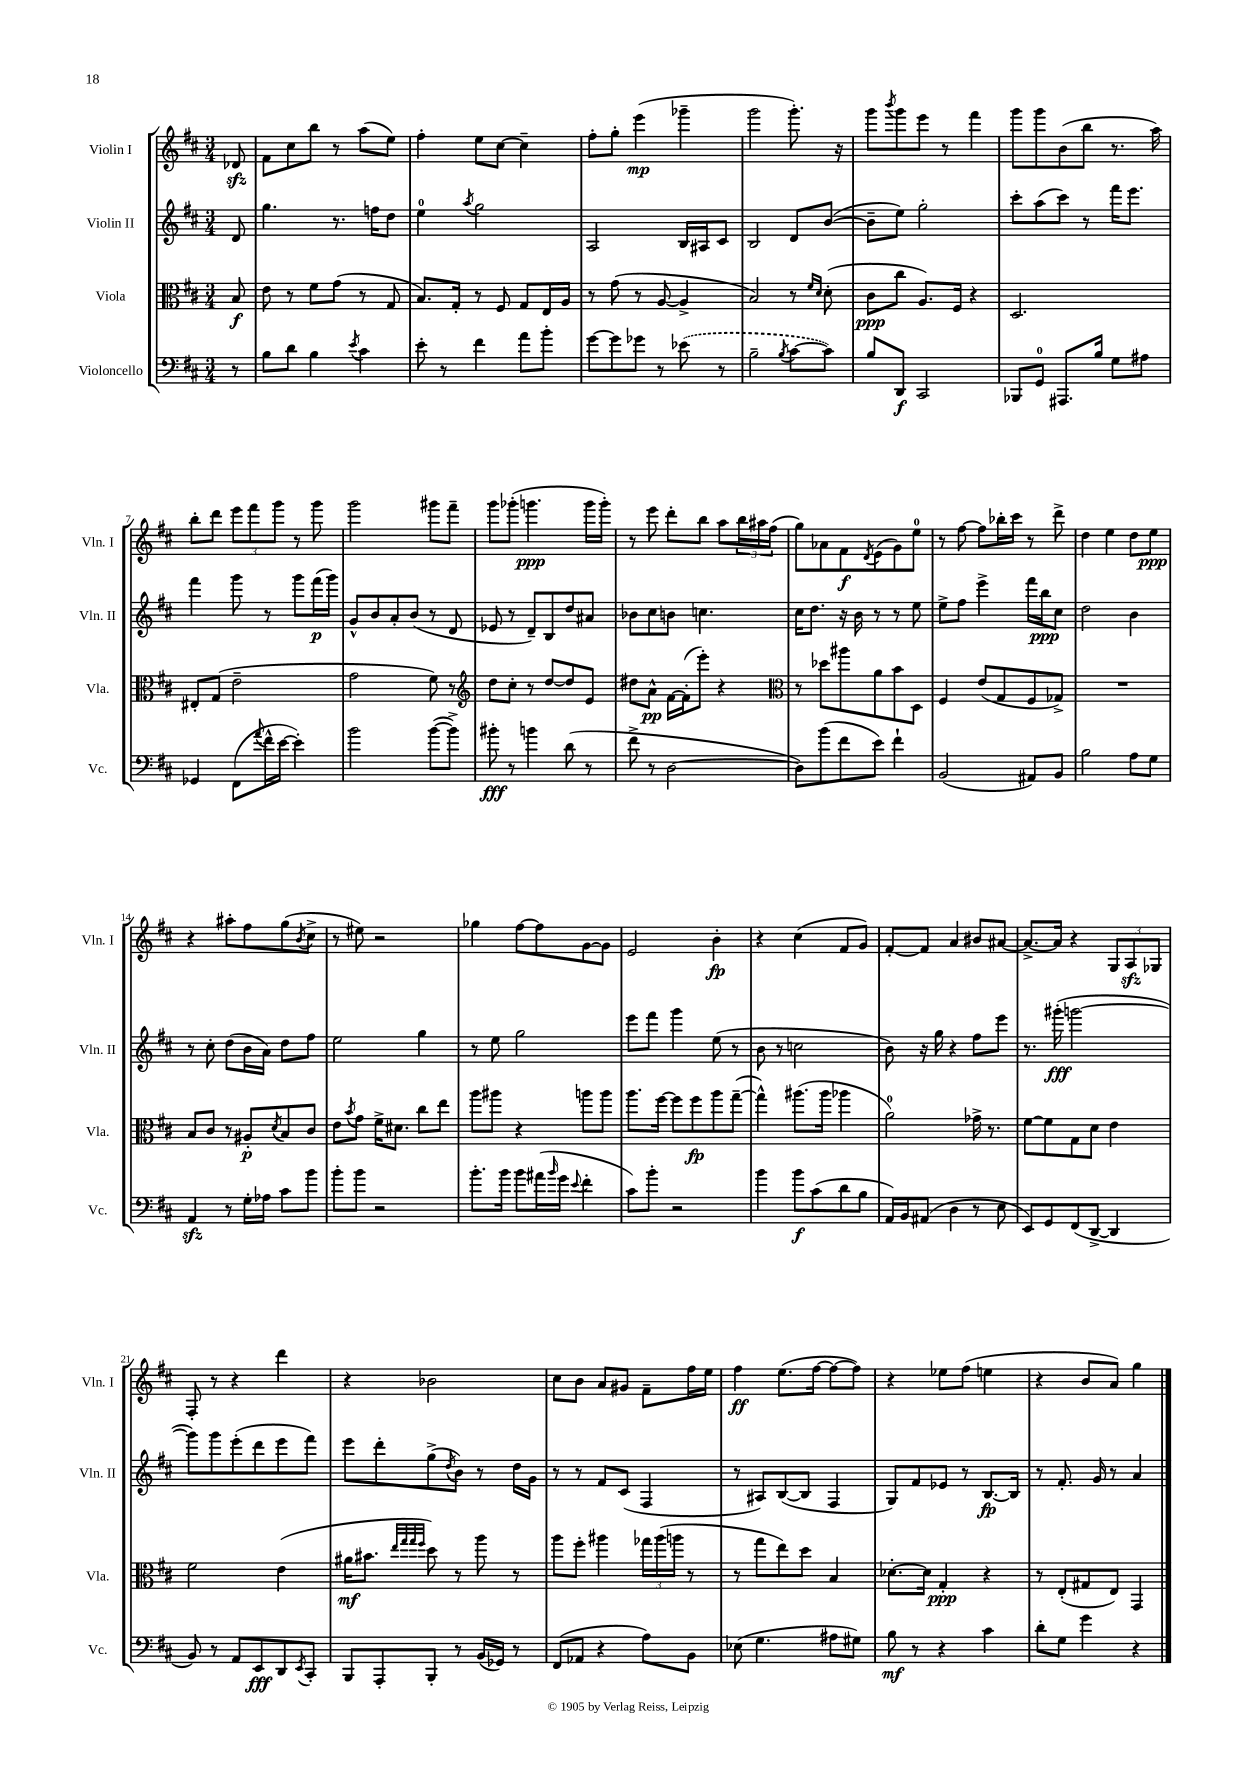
<<
\new StaffGroup <<
\new Staff = "s0" \with { instrumentName = "Violin I" shortInstrumentName = "Vln. I" } {
    \clef treble \key d \major \numericTimeSignature \time 3/4 \partial 8
    des'8\sfz |
    fis'8 cis''8 b''8 r8 a''8( e''8) |
    fis''4-. e''8 cis''8~ cis''4-- |
    fis''8-. g''8-. e'''4\mp( ges'''4-- |
    g'''2 g'''8.-.) r16 |
    g'''8 \acciaccatura { b'''8 } g'''8 e'''8 r8 fis'''4 |
    g'''8 g'''8 b'8( b''8 r8. a''16) |
    b''8-. d'''8 \tuplet 3/2 { e'''8 fis'''8 g'''8 } r8 g'''8 |
    g'''2 gis'''8 fis'''8-- |
    g'''8 ges'''8-.( g'''4.\ppp g'''16 g'''16-.) |
    r8 e'''8 d'''8-. b''8 a''8 \tuplet 3/2 { b''16 ais''16 fis''16( } |
    g''8) aes'8 fis'8\f \acciaccatura { d'8 } e'8( g'8) e''8-0 |
    r8 fis''8~ fis''8 bes''16-. cis'''16 r8 d'''8-> |
    d''4 e''4 d''8 e''8\ppp |
    r4 ais''8-. fis''8 g''8( \acciaccatura { b'8 } cis''8-> |
    r8 eis''8) r2 |
    ges''4 fis''8~ fis''8 g'8~ g'8 |
    e'2 b'4-.\fp |
    r4 cis''4( fis'8 g'8) |
    fis'8~-. fis'8 a'4 bis'8 ais'8~ |
    ais'8.~-> ais'16 r4 \tuplet 3/2 { g8 a8\sfz ges8 } |
    fis8-. r8 r4 d'''4 |
    r4 bes'2 |
    cis''8 b'8 a'8 gis'8 fis'8-- fis''16 e''16 |
    fis''4\ff e''8.( fis''16~ fis''8~ fis''8) |
    r4 ees''8 fis''8( e''4 |
    r4 b'8 a'8) g''4 \bar "|." |
}
\new Staff = "s1" \with { instrumentName = "Violin II" shortInstrumentName = "Vln. II" } {
    \clef treble \key d \major \numericTimeSignature \time 3/4 \partial 8
    d'8 |
    g''4. r8. f''16 d''8 |
    e''4-0 \acciaccatura { a''8 } g''2 |
    a2 b16 ais16 cis'8 |
    b2 d'8 b'8~( |
    b'8-- e''8) g''2-. |
    cis'''8-. a''8( cis'''8) r8 fis'''16 e'''8. |
    fis'''4 g'''8 r8 g'''8 fis'''16\p( g'''16) |
    g'8-^ b'8 a'8-. b'8( r8 d'8 |
    ees'8 r8 d'8--) b8 d''8 ais'8 |
    bes'8 cis''8 b'8 c''4. |
    cis''16 d''8. r16 b'16 r8 r8 e''8 |
    e''8-> fis''8 e'''4-> fis'''16 b''16\ppp cis''8 |
    d''2 b'4 |
    r8 cis''8-. d''8( b'16 a'16) d''8 fis''8 |
    e''2 g''4 |
    r8 e''8 g''2 |
    e'''8 fis'''8 g'''4 e''8( r8 |
    b'8 r8 c''2 |
    b'8) r16 g''16 r4 fis''8 e'''8 |
    r8. gis'''16-.\fff( g'''2~ |
    g'''8) g'''8 e'''8-.( d'''8 e'''8 fis'''8) |
    e'''8 d'''8-. g''8->( \acciaccatura { d''8 } b'8) r8 d''16 g'16 |
    r8 r8 fis'8 cis'8( fis4 |
    r8 ais8) b8~( b8 fis4 |
    g8) fis'8 ees'8 r8 b8.~\fp b16 |
    r8 fis'8.-. g'16 r8 a'4 \bar "|." |
}
\new Staff = "s2" \with { instrumentName = "Viola" shortInstrumentName = "Vla." } {
    \clef alto \key d \major \numericTimeSignature \time 3/4 \partial 8
    b8\f |
    e'8 r8 fis'8 g'8( r8 g8 |
    b8.) g16-. r8 fis8 g8 e16 a16 |
    r8 g'8( r8 a8~ a4-> |
    b2) r8 \grace { fis'16 d'16 } d'8-.( |
    cis'8\ppp cis''8 a8.) fis16 r4 |
    d2. |
    eis8-. g8( e'2-- |
    g'2 fis'8) r8 |
    \clef treble d''8 cis''8-. r8 d''8~ d''8 e'8 |
    dis''8 a'8-^\pp fis'16~ fis'16-.( e'''8-.) r4 |
    \clef alto r8 des''8 ais''8 a'8 b'8 d8 |
    fis4 e'8( g8 fis8 ges8->) |
    R2. |
    b8 cis'8 r8 ais8-.\p \acciaccatura { d'8 } b8 cis'8 |
    e'8 \acciaccatura { b'8 } g'8 fis'16-> dis'8. cis''8 e''8 |
    a''8 ais''8 r4 a''8 a''8 |
    a''8. fis''16~ fis''8 fis''8\fp a''8 g''8~--( |
    g''4-^) ais''8.( ais''16 aes''4 |
    a'2-0) ges'16-> r8. |
    fis'8~ fis'8 g8 d'8 e'4 |
    fis'2 e'4( |
    ais'16\mf bis'8. \grace { e''32 g''32 g''32 fis''32 } d''8) r8 a''8 r8 |
    a''8 fis''8-. ais''4 \tuplet 3/2 { ges''16 ais''16( a''16 } r8 |
    r8 g''8 e''8) d''8 b4 |
    des'8.~-. des'16 g4-.\ppp r4 |
    r8 e8-.( gis8 e8) g,4 \bar "|." |
}
\new Staff = "s3" \with { instrumentName = "Violoncello" shortInstrumentName = "Vc." } {
    \clef bass \key d \major \numericTimeSignature \time 3/4 \partial 8
    r8 |
    b8 d'8 b4 \acciaccatura { e'8 } cis'4 |
    e'8-. r8 fis'4 a'8 b'8-. |
    g'8~ g'8 ges'8 r8 \once \slurDashed ees'8( r8 |
    b2-- \acciaccatura { b8 } cis'8~ cis'8) |
    b8 d,8\f cis,2 |
    bes,,8 g,8-0 ais,,8. b16 g8 ais8 |
    ges,4 fis,8( \appoggiatura { a'8 } fis'16-^ e'16~ e'4-.) |
    b'2 b'8~( b'8->) |
    bis'8-.\fff r8 b'4 d'8( r8 |
    fis'8-> r8 d2~ |
    d8) b'8( fis'8 e'8) fis'4-! |
    b,2( ais,8) b,8 |
    b2 a8 g8 |
    a,4\sfz r8 g16-. aes16 cis'8 b'8 |
    b'8-. b'8 r2 |
    b'8.-. b'16 b'8 ais'16( \grace { b'16 } g'16 \appoggiatura { e'8 } fis'4-. |
    cis'8) b'8-. r2 |
    b'4 b'8\f cis'8( d'8 b8 |
    a,16) b,16 ais,8( d4 r8 e8 |
    e,8) g,8 fis,8( d,8~-> d,4 |
    b,8) r8 a,8 e,8\fff d,8 \acciaccatura { e,8 } cis,8-. |
    b,,8 a,,8-. b,,8-. r8 b,16( ges,16) r8 |
    fis,8( aes,8 r4 a8) b,8 |
    ees8( g4. ais8 gis8) |
    b8\mf r8 r4 cis'4 |
    d'8-. g8 g'4 r4 \bar "|." |
}
>>
>>
